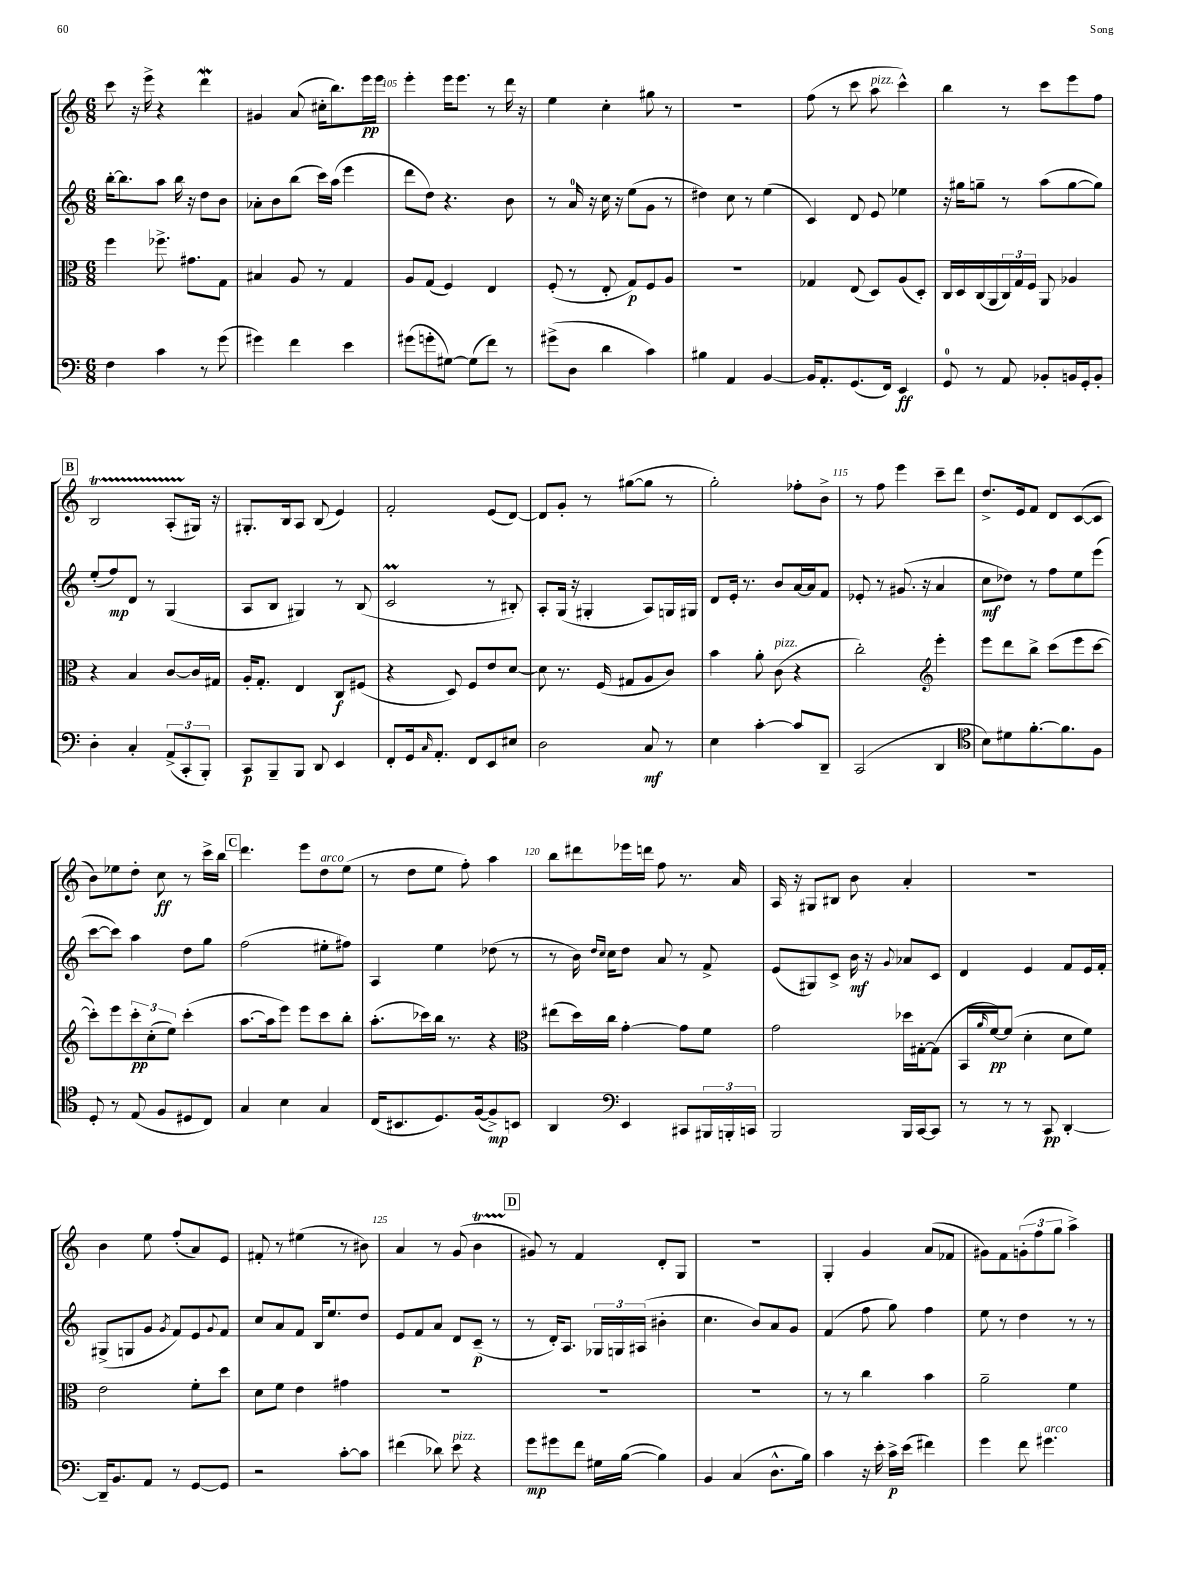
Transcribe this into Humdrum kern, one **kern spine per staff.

**kern	**kern	**kern	**kern
*staff4	*staff3	*staff2	*staff1
*clefF4	*clefC3	*clefG2	*clefG2
*k[]	*k[]	*k[]	*k[]
*M6/8	*M6/8	*M6/8	*M6/8
4F	4ff	[16bb'	8ccc
.	.	8.bb]	.
.	.	.	16r
.	.	.	16eee^
4c	8.ff-^	8aa	4r
.	.	16bb	.
.	8.g#	16r	.
8r	.	8dd	4ddd
(8g	8G	8b	.
=	=	=	=
4g#)	4B#	8a-'	4g#
.	.	8b	.
4f	8A	(8bb	(8a
.	8r	16ccc)	16cc#'
.	.	(16aa	8.bb)
4e	4G	4eee	.
.	.	.	16eee
.	.	.	16eee
=	=	=	=
(8g#	8A	8ddd	4eee'
8g'	(8G	8dd)	.
[8G#)	4F)	4.r	16eee
.	.	.	8.eee
(8G#]	.	.	.
8f)	4E	.	8r
8r	.	8b	16ddd
.	.	.	16r
=	=	=	=
(8g#^	(8F'	8r	4ee
8D	8r	16a	.
.	.	16r	.
4d	8E'	16cc	4cc'
.	.	16r	.
.	8G)	(8ee	.
4c)	8F	8g	8gg#
.	8A	8r	8r
=	=	=	=
4B#	2.r	4dd#)	2.r
4AA	.	8cc	.
.	.	8r	.
[4BB	.	(4ee	.
=	=	=	=
16BB]	4G-	4c)	(8ff
8.AA'	.	.	.
.	.	.	8r
(8.GG	(8E	8d	8ccc
.	8D)	8e	8aa
16FF)	.	.	.
4EE	(8A	4ee-	4ccc^^)
.	8D')	.	.
=	=	=	=
8GG	16C	16r	4bb
.	16D	16gg#	.
8r	(16C	8gg~	.
.	16AA	.	.
8AA	24C)	8r	8r
.	24G	.	.
.	24F	.	.
8BB-'	8AA	(8aa	8ccc
16BB	4A-	[8gg	8eee
16GG'	.	.	.
8BB'	.	8gg])	8ff
=	=	=	=
4D'	4r	(8ee'	2B
.	.	8ff)	.
4C'	4B	8d	.
.	.	8r	.
(12AA^	[8c	(4G	(8A'
12CC'	.	.	.
.	16c]	.	16G#)
12BBB')	.	.	.
.	16G#	.	16r
=	=	=	=
8CC	16A'	8A	8.G#'
.	8.G'	.	.
8BBB~	.	8B	.
.	.	.	16B
8BBB	4E	4G#)	8A
8DD	.	.	(8B
4EE	8C	8r	4e)
.	(8F#	(8B	.
=	=	=	=
8FF'	4r	2c	2f'
16GG	.	.	.
16qqC	.	.	.
8.AA'	.	.	.
.	8D)	.	.
8FF	8F	.	.
8EE	8e	8r	(8e
8E#	[8d	8B#')	[8d)
=	=	=	=
2D	8d]	8A'	8d]
.	8.r	(16G	8g'
.	.	16r	.
.	.	4G#'	8r
.	(16F	.	.
.	8G#	.	([8gg#
8C	8A	8A)	8gg#]
8r	8c)	16G	8r
.	.	16G#	.
=	=	=	=
4E	4b	8d	2gg')
.	.	16e'	.
.	.	8.r	.
[4c'	8a'	.	.
.	(8c	8b	.
8c]	4r	[16a	8ff-'
.	.	16a]	.
8DD~	.	8f	8b^
=	=	=	=
(2CC	2cc')	8e-'	8r
.	.	8r	8ff
.	.	(8.g#	4eee
.	.	16r	.
*	*clefG2	*	*
4DD	4eee'	4a	8ccc~
.	.	.	8ddd
=	=	=	=
*clefC4	*	*	*
8B)	8eee	8cc	8.dd^
8d#	8ddd	8dd-)	.
.	.	.	16e
[8.f'	8bb^	8r	8f
.	(8ccc	8ff	8d
8.f]	.	.	.
.	8eee	8ee	([8c
8F	[8ccc	(8eee	8c]
=	=	=	=
8D'	8ccc'])	[8ccc	8b)
8r	8eee	8ccc])	8ee-
(8E	12ccc'	4aa	8dd'
.	(12cc'	.	.
8F	.	.	8cc
.	12ee)	.	.
8D#	(4ccc'	8dd	8r
8C)	.	8gg	16ccc^
.	.	.	16bb
=	=	=	=
4G	[8.aa	(2ff	4.ddd
.	16aa]	.	.
4B	8eee)	.	.
.	8eee	.	8eee
4G	8ccc	8ee#'	8dd
.	8bb'	8ff#)	(8ee
=	=	=	=
(16C	(8.aa'	4A	8r
8.BB#	.	.	.
.	.	.	8dd
.	16ccc-)	.	.
8.D)	16bb	4ee	8ee
.	8.r	.	.
.	.	.	8ff')
([16F	.	.	.
8F^])	4r	(8dd-	4aa
8BB	.	8r	.
=	=	=	=
*	*clefC3	*	*
4AA	(8ee#	8r	8bb
.	16dd)	16b)	8ddd#
.	.	16qqdd	.
.	.	16qqcc	.
.	16cc	16cc	.
*clefF4	*	*	*
4EE	[4g'	8dd	16eee-
.	.	.	16ddd
.	.	8a	8ff
8CC#	8g]	8r	8.r
24BBB#	8f	8f^	.
24BBB'	.	.	.
.	.	.	16a
24CC	.	.	.
=	=	=	=
2BBB	2g	(8e	16A
.	.	.	16r
.	.	8G#)	8G#
.	.	8c^	8B#
.	.	16b	8b
.	.	16r	.
.	.	8qqg	.
16BBB	16dd-	8a-	4a'
[16CC	[16G#'	.	.
8CC]	(8G#]	8c	.
=	=	=	=
8r	16BB	4d	2.r
.	16qqa	.	.
.	[16f)	.	.
8r	(8f]	.	.
8r	4d'	4e	.
8CC	.	.	.
[4DD'	8d	8f	.
.	8f)	16e	.
.	.	16f'	.
=	=	=	=
16DD~]	2e	(8G#^	4b
8.BB	.	.	.
.	.	8G	.
8AA	.	8g	8ee
.	.	8qg	.
8r	.	8f)	(8ff'
[8GG	8f'	8e	8a)
.	.	8qqg	.
8GG]	8dd	8f	8e
=	=	=	=
2r	8d	8cc	8f#'
.	8f	8a	8r
.	4e	8f	(4ee#
.	.	16B	.
.	.	8.ee	.
[8c'	4g#	.	8r
8c]	.	8dd	8b#)
=	=	=	=
(4f#	2.r	8e	4a
.	.	8f	.
8d-)	.	8a	8r
8e	.	8d	(8g
4r	.	(8c~	4b
.	.	8r	.
=	=	=	=
8g	2.r	8r	8g#)
8g#	.	16d')	8r
.	.	8.A	.
8f	.	.	4f
16G#	.	24G-	.
.	.	24G	.
([16B	.	.	.
.	.	(24A#	.
4B])	.	4b#'	8d'
.	.	.	8G
=	=	=	=
4BB	2.r	4.cc	2.r
(4C	.	.	.
.	.	8b)	.
8.D^^	.	8a	.
.	.	8g	.
16B)	.	.	.
=	=	=	=
4c	8r	(4f	4G'
.	8r	.	.
16r	4cc	8ff	4g
16e'	.	.	.
16c^	.	8gg)	.
(16e	.	.	.
4f#)	4b	4ff	(8a
.	.	.	8f-
=	=	=	=
4g	2a~	8ee	8g#)
.	.	8r	8f
8f	.	4dd	(12g'
.	.	.	12ff
4.g#	.	.	.
.	.	.	12gg
.	4f	8r	4aa^)
.	.	8r	.
==	==	==	==
*-	*-	*-	*-
